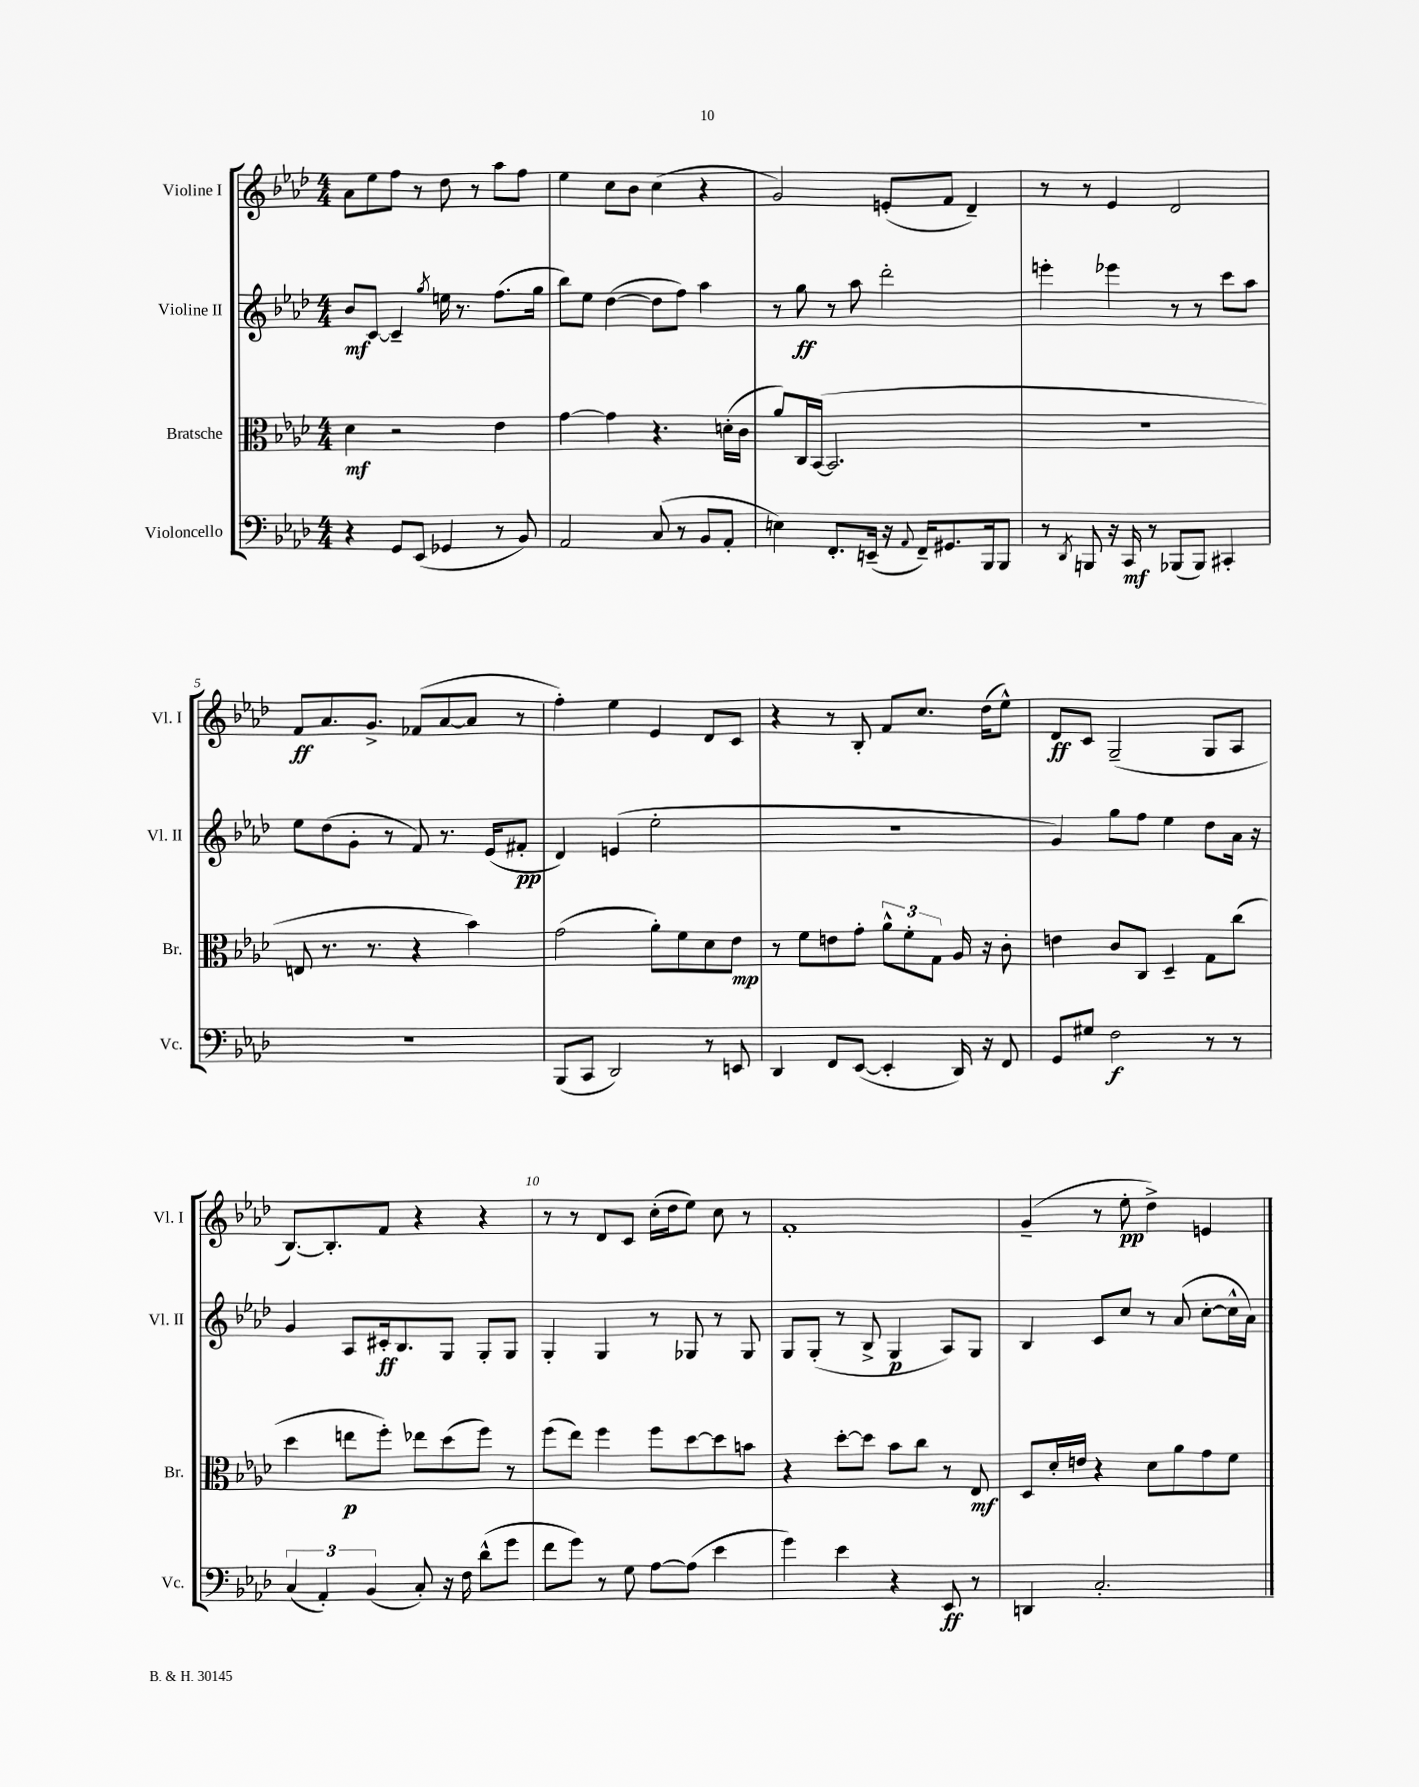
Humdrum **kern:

**kern	**kern	**kern	**kern
*staff4	*staff3	*staff2	*staff1
*clefF4	*clefC3	*clefG2	*clefG2
*k[b-e-a-d-]	*k[b-e-a-d-]	*k[b-e-a-d-]	*k[b-e-a-d-]
*M4/4	*M4/4	*M4/4	*M4/4
4r	4d-	8b-	8a-
.	.	[8c	8ee-
8GG	2r	4c~]	8ff
(8EE-	.	.	8r
.	.	8qgg	.
4GG-	.	16ee	8dd-
.	.	8.r	.
.	.	.	8r
8r	4e-	(8.ff	8aa-
8BB-)	.	.	8ff
.	.	16gg	.
=	=	=	=
2AA-	[4g	8bb-)	4ee-
.	.	8ee-	.
.	4g]	([4dd-	8cc
.	.	.	8b-
(8C	4.r	8dd-]	(4cc
8r	.	8ff)	.
8BB-	.	4aa-	4r
8AA-'	(16d'	.	.
.	16c	.	.
=	=	=	=
4E)	8a-)	8r	2g)
.	16C	8gg	.
.	([16BB-	.	.
8.FF'	2.BB-]	8r	.
.	.	8aa-	.
(16EE~	.	.	.
16r	.	2ddd-'	(8e'
8qqAA-	.	.	.
16FF~)	.	.	.
8.GG#	.	.	8f
.	.	.	4d-~)
16BBB-	.	.	.
8BBB-	.	.	.
=	=	=	=
8r	1r	4eee'	8r
8qDD-	.	.	.
8BBB	.	.	8r
16r	.	4eee-	4e-
16CC	.	.	.
8r	.	.	.
(8BBB-	.	8r	2d-
8BBB-)	.	8r	.
4CC#'	.	8ccc	.
.	.	8aa-	.
=	=	=	=
1r	8E	8ee-	8f
.	8.r	(8dd-	8.a-
.	.	8g'	.
.	8.r	.	8.g^
.	.	8r	.
.	4r	8f)	(8f-
.	.	8.r	[8a-
.	4b-)	.	8a-]
.	.	(16e-	.
.	.	8f#'	8r
=	=	=	=
(8BBB-	(2g	4d-)	4ff')
8CC	.	.	.
2DD-)	.	(4e	4ee-
.	8a-')	2ee-'	4e-
.	8f	.	.
8r	8d-	.	8d-
8EE	8e-	.	8c
=	=	=	=
4DD-	8r	1r	4r
.	8f	.	.
8FF	8e	.	8r
([8EE-	8g'	.	8B-'
4EE-']	12a-^^	.	8f
.	12f'	.	.
.	.	.	8.cc
.	12G	.	.
16DD-)	16A-	.	.
16r	16r	.	(16dd-
8FF	8c'	.	8ee-^^)
=	=	=	=
8GG	4e	4g)	8d-
8G#	.	.	8c
2F	8c	8gg	(2G~
.	8C	8ff	.
.	4D-~	4ee-	.
8r	8G	8dd-	8G
8r	(8cc	16a-	8A-
.	.	16r	.
=	=	=	=
(6C	4dd-	4g	[8.B-)
6AA-')	.	.	.
.	.	.	8.B-']
.	8ee	8A-	.
(6BB-	.	.	.
.	8ff')	16c#'	8f
.	.	8.B-	.
8C')	8ee-	.	4r
16r	(8dd-	8G	.
16F	.	.	.
(8d-^^	8ff)	8G'	4r
8g	8r	8G	.
=	=	=	=
8f	(8ff	4G'	8r
8g)	8ee-)	.	8r
8r	4ff	4G	8d-
8G	.	.	8c
[8A-	8ff	8r	(16cc'
.	.	.	16dd-
(8A-]	[8dd-	8G-	8ee-)
4e-	8dd-]	8r	8cc
.	8b	8G-	8r
=	=	=	=
4g)	4r	8G	1f'
.	.	(8G'	.
4e-	[8dd-'	8r	.
.	8dd-]	8B-^	.
4r	8b-	4G	.
.	8cc	.	.
8EE-	8r	8A-)	.
8r	8E-	8G	.
=	=	=	=
4DD	8D-	4B-	(4g~
.	16d-'	.	.
.	16e	.	.
2.C'	4r	8c	8r
.	.	8cc	8ee-'
.	8d-	8r	4dd-^)
.	8a-	(8a-	.
.	8g	[8cc'	4e
.	8f	16cc^^]	.
.	.	16a-)	.
==	==	==	==
*-	*-	*-	*-
